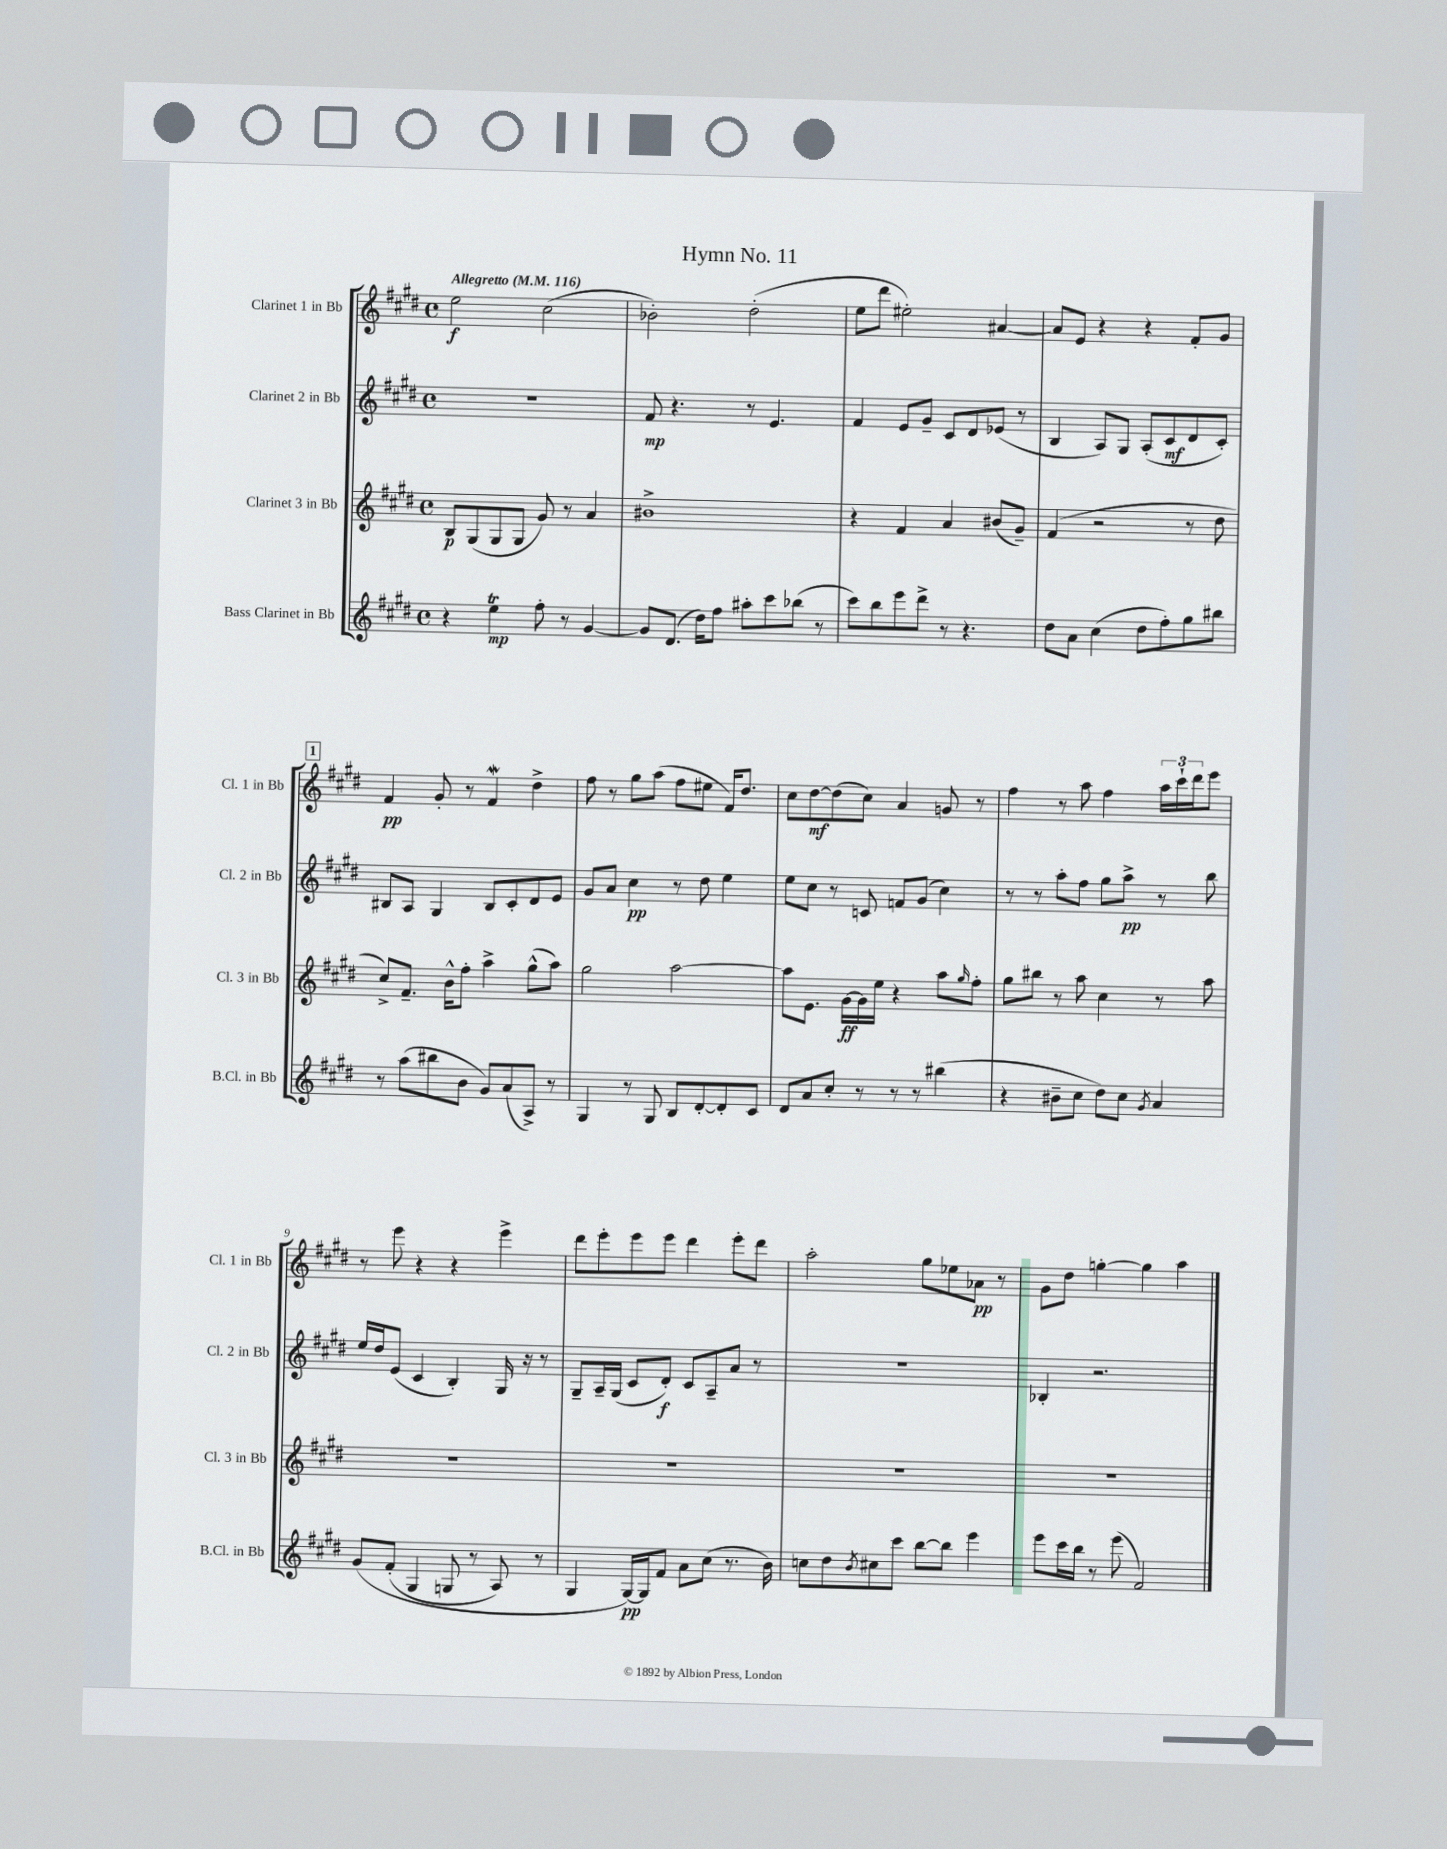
\header { title = "Hymn No. 11" }
<<
\new StaffGroup <<
\new Staff = "s0" \with { instrumentName = "Clarinet 1 in Bb" shortInstrumentName = "Cl. 1 in Bb" } {
    \clef treble \key e \major \defaultTimeSignature \time 4/4 \tempo "Allegretto" 4 = 116
    e''2\f cis''2( |
    bes'2-.) dis''2-.( |
    e''8 dis'''8 eis''2-.) ais'4~ |
    ais'8 e'8 r4 r4 fis'8-. gis'8 |
    \mark \markup { \box "1" } fis'4\pp gis'8-. r8 fis'4\mordent dis''4-> |
    fis''8 r8 gis''8 a''8( fis''8 eis''8 fis'16) dis''8. |
    cis''8 dis''8~\mf dis''8( cis''8) a'4 g'8 r8 |
    fis''4 r8 a''8 fis''4 \tuplet 3/2 { a''16 cis'''16-! dis'''16 } e'''8 |
    r8 e'''8 r4 r4 e'''4-> |
    dis'''8 e'''8-. e'''8 e'''8 dis'''4 e'''8-. dis'''8 |
    a''2-. gis''8 ees''8 aes'8\pp r8 |
    gis'8 dis''8 g''4~-. g''4 a''4 \bar "|." |
}
\new Staff = "s1" \with { instrumentName = "Clarinet 2 in Bb" shortInstrumentName = "Cl. 2 in Bb" } {
    \clef treble \key e \major \defaultTimeSignature \time 4/4
    R1 |
    fis'8\mp r4. r8 e'4. |
    fis'4 e'8 gis'8-- cis'8 dis'8 ees'8( r8 |
    b4 a8) gis8 a8-.( cis'8\mf dis'8 cis'8-.) |
    \mark \markup { \box "1" } bis8 a8 gis4 bis8 cis'8-. dis'8 e'8 |
    gis'8 a'8 cis''4\pp r8 dis''8 e''4 |
    e''8 cis''8 r8 c'8 f'8 gis'8( cis''4) |
    r8 r8 a''8-. fis''8 gis''8 a''8->\pp r8 b''8 |
    e''16 dis''16 e'8( cis'4 b4-.) gis16 r16 r8 |
    gis8-- a16-- gis16( cis'8 dis'8-.\f) cis'8 a8-- a'8 r8 |
    r1 |
    bes4-. r2. \bar "|." |
}
\new Staff = "s2" \with { instrumentName = "Clarinet 3 in Bb" shortInstrumentName = "Cl. 3 in Bb" } {
    \clef treble \key e \major \defaultTimeSignature \time 4/4
    b8\p gis8( gis8 gis8 gis'8) r8 a'4 |
    bis'1-> |
    r4 fis'4 a'4 bis'8( gis'8--) |
    fis'4( r2 r8 dis''8 |
    \mark \markup { \box "1" } cis''8->) fis'8.-- b'16-^ fis''8-. a''4-> gis''8-^( a''8) |
    gis''2 a''2~ |
    a''8 e'8. gis'16~\ff gis'16 e''16 r4 a''8 \grace { gis''16 } fis''8-. |
    gis''8 bis''8 r8 a''8 cis''4 r8 a''8 |
    R1 |
    R1 |
    R1 |
    R1 \bar "|." |
}
\new Staff = "s3" \with { instrumentName = "Bass Clarinet in Bb" shortInstrumentName = "B.Cl. in Bb" } {
    \clef treble \key e \major \defaultTimeSignature \time 4/4
    r4 e''4\trill\mp fis''8-. r8 gis'4~ |
    gis'8 dis'8.( dis''16) fis''8 ais''8-. cis'''8 bes''8( r8 |
    cis'''8) b''8 e'''8 dis'''8-> r8 r4. |
    dis''8 a'8 cis''4( dis''8 fis''8-.) gis''8 bis''8 |
    \mark \markup { \box "1" } r8 a''8( bis''8 b'8 gis'8) a'8( a8->) r8 |
    gis4 r8 gis8 b8 dis'8~-. dis'8-. cis'8 |
    dis'8 a'8 cis''8-. r8 r8 r8 bis''4( |
    r4 bis'8-- cis''8 dis''8) cis''8 \acciaccatura { gis'8 } a'4 |
    gis'8\( fis'8-.( gis4 g8 r8 a8) r8 |
    gis4 gis16~\pp\) gis16 fis'8 a'8 cis''8( r8. b'16) |
    c''8 dis''8 \acciaccatura { b'8 } cis''8 cis'''8 b''8~ b''8 e'''4 |
    e'''8 cis'''16 b''16 r8 e'''8( fis'2) \bar "|." |
}
>>
>>
